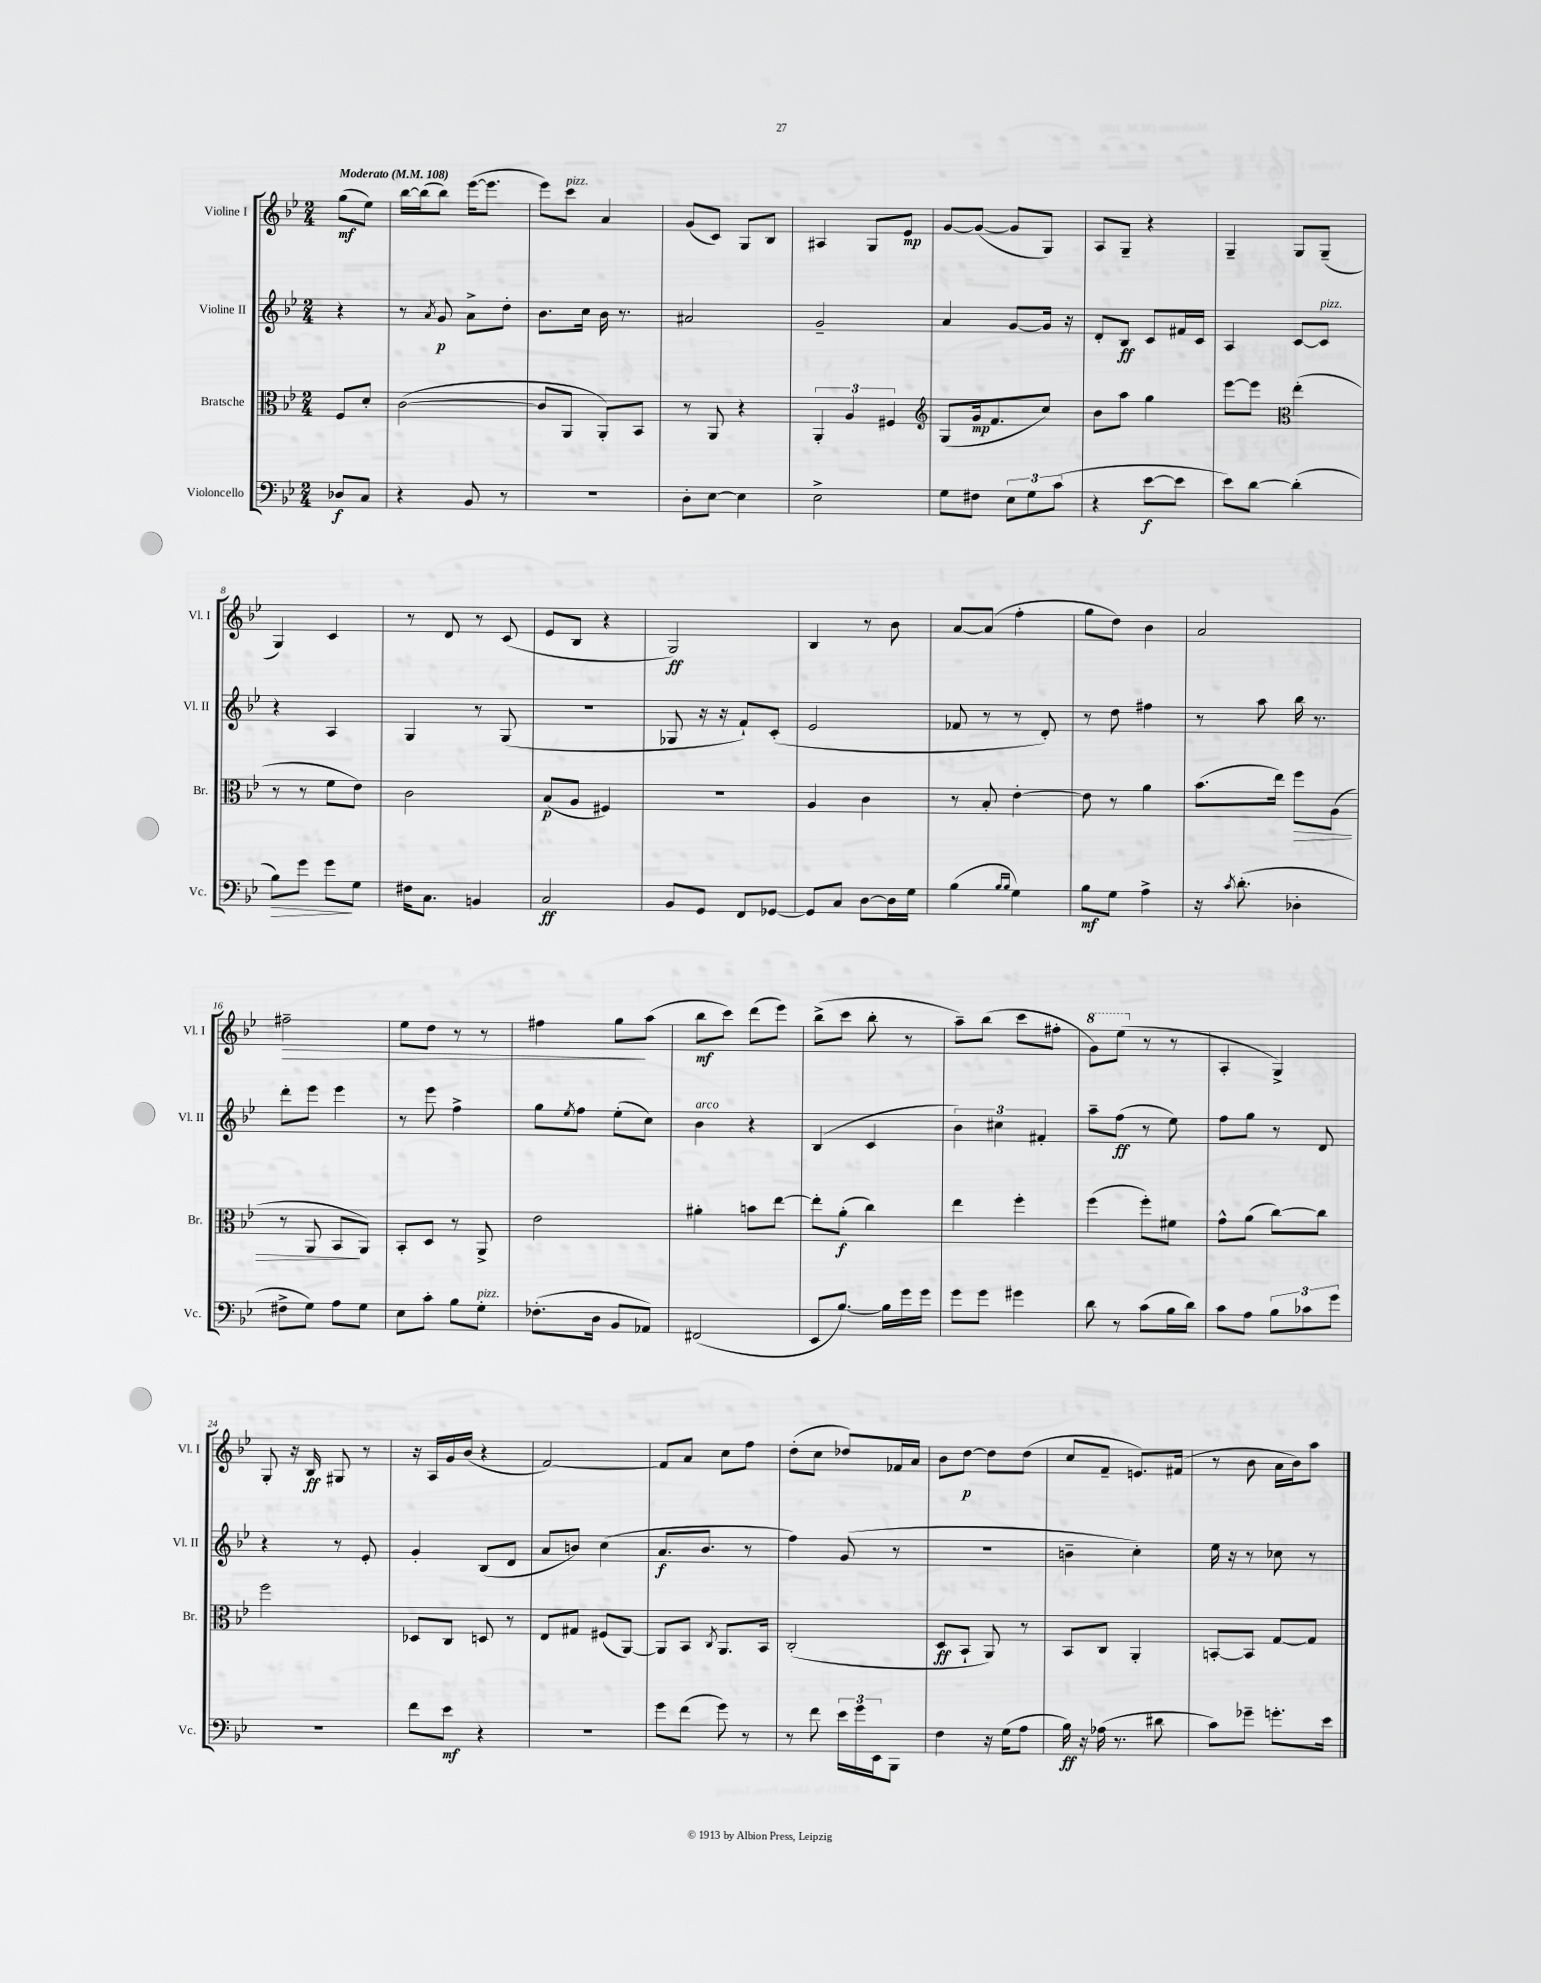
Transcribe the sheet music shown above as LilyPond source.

<<
\new StaffGroup <<
\new Staff = "s0" \with { instrumentName = "Violine I" shortInstrumentName = "Vl. I" } {
    \clef treble \key bes \major \numericTimeSignature \time 2/4 \partial 4 \tempo "Moderato" 4 = 108
    g''8\mf( ees''8) |
    bes''16~ bes''16( bes''8) ees'''16~( ees'''8. |
    ees'''8) c'''8^\markup { \italic "pizz." } a'4 |
    g'8( c'8) g8 bes8 |
    ais4 g8 ees'8\mp |
    g'8~ g'8~( g'8 g8) |
    a8 g8-- r4 |
    g4-- g8 g8--( |
    g4) c'4 |
    r8 d'8 r8 c'8( |
    ees'8 bes8 r4 |
    g2\ff) |
    bes4 r8 bes'8 |
    a'8~ a'8( f''4-. |
    g''8 d''8) bes'4 |
    a'2 |
    fis''2--\> |
    ees''8 d''8 r8 r8 |
    fis''4 g''8\! a''8( |
    bes''8\mf c'''8) d'''8( ees'''8) |
    bes''8->( c'''8 bes''8-. r8 |
    a''8--) bes''8( c'''8 fis''8-. |
    \ottava #1 g''8) ees'''8( \ottava #0 r8 r8 |
    a4-. g4->) |
    g8-. r16 bes16\ff gis8 r8 |
    r16 a16 g'16 bes'16( r4 |
    f'2~) |
    f'8 a'8 c''8 f''8 |
    d''8-.( c''8 des''8) fes'16 a'16 |
    bes'8 d''8~\p d''8 d''8( |
    c''8 f'8-- e'8.) fis'16( |
    r8 bes'8 a'16 bes'16) a''8 \bar "|." |
}
\new Staff = "s1" \with { instrumentName = "Violine II" shortInstrumentName = "Vl. II" } {
    \clef treble \key bes \major \numericTimeSignature \time 2/4 \partial 4
    r4 |
    r8 \acciaccatura { a'8 } g'8\p a'8-> d''8-. |
    bes'8. c''16 bes'16 r8. |
    ais'2 |
    g'2-- |
    a'4 g'8~ g'16 r16 |
    d'8-. bes8\ff c'8 fis'16 c'16 |
    a4 c'8~ c'8^\markup { \italic "pizz." } |
    r4 a4 |
    g4 r8 g8( |
    r2 |
    ges8 r16 r16 f'8-!) c'8-.( |
    ees'2 |
    fes'8 r8 r8 d'8-.) |
    r8 d''8 fis''4 |
    r8 a''8 bes''16 r8. |
    d'''8-. ees'''8 ees'''4 |
    r8 ees'''8 f''4-> |
    g''8 \acciaccatura { ees''8 } f''8 ees''8-.( c''8) |
    bes'4^\markup { \italic "arco" } r4 |
    bes4( c'4 |
    \tuplet 3/2 { bes'4) cis''4 fis'4-. } |
    a''8-- f''8\ff( r8 ees''8) |
    f''8 g''8 r8 d'8 |
    r4 r8 ees'8-. |
    g'4-. bes8( d'8 |
    a'8 b'8) c''4( |
    a'8.\f bes'8. r8 |
    f''4) g'8( r8 |
    r2 |
    b'4-- c''4-.) |
    ees''16 r16 r8 ces''8 r8 \bar "|." |
}
\new Staff = "s2" \with { instrumentName = "Bratsche" shortInstrumentName = "Br." } {
    \clef alto \key bes \major \numericTimeSignature \time 2/4 \partial 4
    f8 d'8-. |
    c'2~( |
    c'8 a,8 a,8-.) bes,8 |
    r8 a,8 r4 |
    \tuplet 3/2 { a,4-. a4 fis4 } |
    \clef treble g8( g'16\mp f'8. c''8) |
    bes'8 a''8 g''4 |
    ees'''8~ ees'''8 \clef alto ees''4-.( |
    r8 r8 f'8 ees'8) |
    c'2 |
    bes8\p( a8 fis4) |
    R2 |
    a4 c'4 |
    r8 bes8-. ees'4~-. |
    ees'8 r8 a'4 |
    bes'8.( ees''16) f''8\> a8( |
    r8 a,8 bes,8\! a,8) |
    bes,8-. d8 r8 a,8-> |
    ees'2 |
    ais'4-. b'8 ees''8~ |
    ees''8-. a'8-.\f( c''4) |
    ees''4 f''4-. |
    f''4( f''8-.) fis'8 |
    g'8-^ a'8( c''8~) c''8 |
    f''2 |
    des8 c8 d8 r8 |
    ees8 gis8 fis8( a,8~) |
    a,8 bes,8 \acciaccatura { c8 } a,8. bes,16 |
    c2-.( |
    d8\ff bes,8-! a,8) r8 |
    bes,8 c8 a,4-. |
    b,8~-. b,8 g8~ g8 \bar "|." |
}
\new Staff = "s3" \with { instrumentName = "Violoncello" shortInstrumentName = "Vc." } {
    \clef bass \key bes \major \numericTimeSignature \time 2/4 \partial 4
    des8\f c8 |
    r4 bes,8 r8 |
    R2 |
    d8-. ees8~ ees4 |
    ees2-> |
    g8 fis8 \tuplet 3/2 { ees8 g8 c'8( } |
    r4 ees'8~\f ees'8 |
    ees'8) d'8~ d'4-.( |
    bes8\>) g'8 g'8\! g8 |
    fis16 c8. b,4 |
    c2\ff |
    bes,8 g,8 f,8 ges,8~ |
    ges,8 c8 d8~ d16 g16 |
    bes4( \grace { bes16 bes16 } g4) |
    bes8\mf g8 a4-> |
    r16 \acciaccatura { c'8 } d'8.-.( des4-. |
    fis8-> g8) a8 g8 |
    ees8 c'8-. bes8 g8-.^\markup { \italic "pizz." } |
    fes8.-.( d16 bes,8 aes,8) |
    fis,2( |
    ees,8 bes8.~) bes16 g'16 g'16 |
    g'8 g'8 gis'4 |
    d'8 r8 c'8( bes16 d'16) |
    c'8 a8 \tuplet 3/2 { bes8 ces'8 g'8 } |
    R2 |
    f'8 ees'8\mf r4 |
    r2 |
    g'8 f'8( g'8) r8 |
    r8 f'8 \tuplet 3/2 { ees'16 g'16 ees,16 } bes,,8 |
    f4 r16 g16( a8 |
    bes16\ff) r16 aes16( r8. dis'8 |
    c'8) ges'8-- g'8.-. ees'16 \bar "|." |
}
>>
>>
